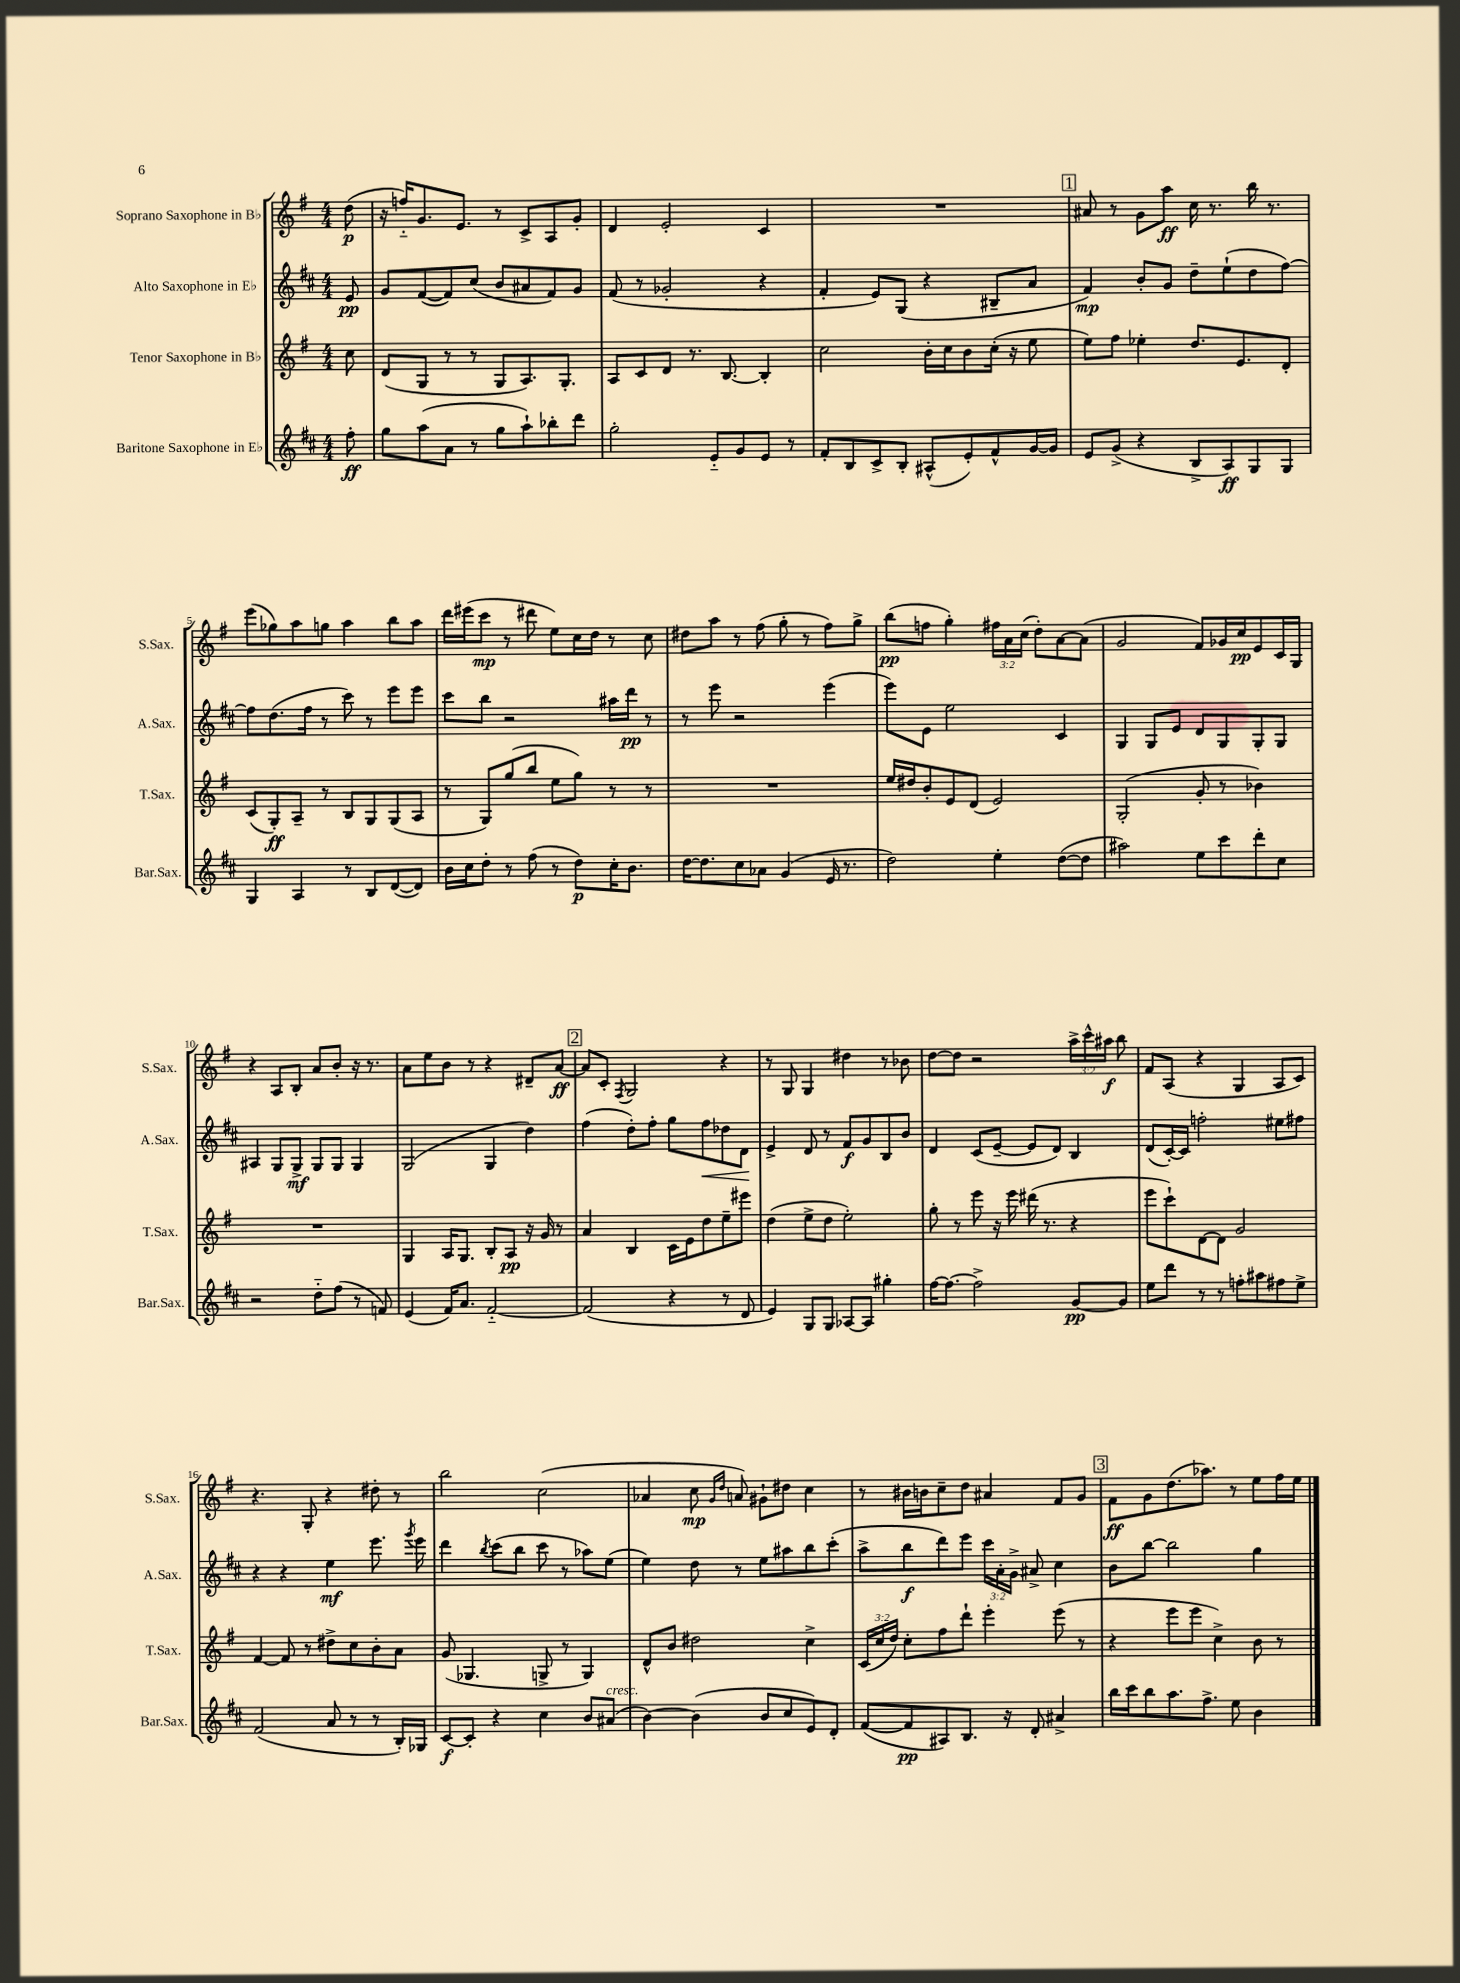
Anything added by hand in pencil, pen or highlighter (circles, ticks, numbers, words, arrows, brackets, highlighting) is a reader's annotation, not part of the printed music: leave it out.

**kern	**dynam	**kern	**dynam	**kern	**dynam	**kern	**dynam
*part4	*part4	*part3	*part3	*part2	*part2	*part1	*part1
*staff4	*staff4	*staff3	*staff3	*staff2	*staff2	*staff1	*staff1
*I"Baritone Saxophone in E♭	*	*I"Tenor Saxophone in B♭	*	*I"Alto Saxophone in E♭	*	*I"Soprano Saxophone in B♭	*
*I'Bar.Sax.	*	*I'T.Sax.	*	*I'A.Sax.	*	*I'S.Sax.	*
*clefG2	*	*clefG2	*	*clefG2	*	*clefG2	*
*k[f#c#]	*	*k[f#]	*	*k[f#c#]	*	*k[f#]	*
*M4/4	*	*M4/4	*	*M4/4	*	*M4/4	*
=	=	=	=	=	=	=	=
8ff#'\	ff	8cc\	.	8e/	pp	(8dd\	p
=1	=1	=1	=1	=1	=1	=1	=1
8gg\L	.	(8d/L	.	8g/L	.	16r	.
.	.	.	.	.	.	16ffn/KL)	.
(8aa\	.	8G/J	.	([8f#/	.	8.g/	.
8a\J	.	8r	.	8f#/])	.	.	.
.	.	.	.	.	.	8.e/J	.
8r	.	8r	.	(8cc#/J	.	.	.
8gg\L	.	8G/L	.	8b/L	.	8r	.
8aa`\)	.	8.A/)	.	8a#X/	.	8c^/L	.
8bb-X'\	.	.	.	8f#/)	.	8A/	.
.	.	8.G'/J	.	.	.	.	.
8ddd\J	.	.	.	8g/J	.	8g'/J	.
=2	=2	=2	=2	=2	=2	=2	=2
2gg'\	.	8A/L	.	(8f#/	.	4d/	.
.	.	8c/	.	8r	.	.	.
.	.	8d/J	.	2g-X'/	.	2e'/	.
.	.	8.r	.	.	.	.	.
8e/L	.	.	.	.	.	.	.
.	.	[8.B/	.	.	.	.	.
8g/	.	.	.	.	.	.	.
8e/J	.	4B'/]	.	4r	.	4c/	.
8r	.	.	.	.	.	.	.
=3	=3	=3	=3	=3	=3	=3	=3
8f#'/L	.	2cc\	.	4f#'/	.	1r	.
8B/	.	.	.	.	.	.	.
8c#^/	.	.	.	8e/L)	.	.	.
8B'/J	.	.	.	(8G/J	.	.	.
(8A#X^^/L	.	16b'\LL	.	4r	.	.	.
.	.	16cc\J	.	.	.	.	.
8e'/)	.	8b\	.	.	.	.	.
8f#^^/	.	(16cc'\Jk	.	8B#X~/L	.	.	.
.	.	16r	.	.	.	.	.
[16g/L	.	8ee\	.	8a/J	.	.	.
16g/JJ]	.	.	.	.	.	.	.
!!LO:REH:place=s1:t=1
=4	=4	=4	=4	=4	=4	=4	=4
8e/L	.	8ee\L)	.	4f#/)	mp	8a#X/	.
(8g^/J	.	8ff#\J	.	.	.	8r	.
4r	.	4ee-X'\	.	8b'/L	.	8g\L	.
.	.	.	.	8g/J	.	8aa\J	ff
8B^/L	.	8.dd/L	.	8dd~\L	.	16cc\	.
.	.	.	.	.	.	8.r	.
8A/)	ff	.	.	(8ee`\	.	.	.
.	.	8.e/	.	.	.	.	.
8G/	.	.	.	8dd\	.	16bb\	.
.	.	.	.	.	.	8.r	.
8G/J	.	8d'/J	.	[8ff#\J)	.	.	.
!!LO:LB:g=z
=5	=5	=5	=5	=5	=5	=5	=5
4G/	.	(8c/L	.	8ff#\L]	.	(8eee\L	.
.	.	8G'/)	ff	(8.dd\	.	8gg-X\)	.
4A/	.	8A~/J	.	.	.	8aa\	.
.	.	.	.	16ff#\Jk	.	.	.
.	.	8r	.	8r	.	8ggn\J	.
8r	.	8B/L	.	8ccc#\)	.	4aa\	.
8B/L	.	8G/	.	8r	.	.	.
([8d/	.	(8G/	.	8eee\L	.	8bb\L	.
8d/J])	.	8A/J	.	8eee\J	.	8aa\J	.
=6	=6	=6	=6	=6	=6	=6	=6
16b\LL	.	8r	.	8ccc#\L	.	16ddd\LL	.
16cc#\J	.	.	.	.	.	(16eee#X\J	.
8dd'\J	.	8G/L)	.	8bb\J	.	8ccc\J	mp
8r	.	(8gg/	.	2r	.	8r	.
(8ff#\	.	8bb/J	.	.	.	8ddd#X\	.
8r	.	8ee\L	.	.	.	8ee\L)	.
8dd\L)	p	8gg\J)	.	.	.	16cc\L	.
.	.	.	.	.	.	16dd\JJ	.
16cc#'\K	.	8r	.	16aa#X\LL	.	8r	.
8.b\J	.	.	.	16ddd\JJ	pp	.	.
.	.	8r	.	8r	.	8cc\	.
=7	=7	=7	=7	=7	=7	=7	=7
[16dd\KL	.	1r	.	8r	.	8dd#X\L	.
8.dd\]	.	.	.	.	.	.	.
.	.	.	.	8eee\	.	8aa\J	.
8cc#\	.	.	.	2r	.	8r	.
8a-X\J	.	.	.	.	.	(8ff#\	.
(4g/	.	.	.	.	.	8gg'\	.
.	.	.	.	.	.	8r	.
16e/	.	.	.	(4eee\	.	8ff#\L)	.
8.r	.	.	.	.	.	.	.
.	.	.	.	.	.	8gg^\J	.
=8	=8	=8	=8	=8	=8	=8	=8
2dd\)	.	16ee/LL	.	8eee\L)	.	(8bb\L	pp
.	.	16dd#X/J	.	.	.	.	.
.	.	8b'/	.	8e\J	.	8ffn\J	.
.	.	8e/	.	2ee\	.	4gg'\)	.
.	.	(8d/J	.	.	.	.	.
4ee'\	.	2e/)	.	.	.	24ff#X\LL	.
.	.	.	.	.	.	24a\	.
.	.	.	.	.	.	(24cc\JJ	.
.	.	.	.	.	.	8dd'\L)	.
([8dd\L	.	.	.	4c#/	.	[8a\	.
8dd\J]	.	.	.	.	.	(8a\J]	.
=9	=9	=9	=9	=9	=9	=9	=9
2aa#X\)	.	(2G'/	.	4G/	.	2g/	.
.	.	.	.	8G/L	.	.	.
.	.	.	.	8e/J	.	.	.
8ee\L	.	8g'/	.	8d/L	.	8f#/L)	.
8ccc#\	.	8r	.	8G/	.	16g-X/L	.
.	.	.	.	.	.	16cc/J	pp
8ddd'\	.	4b-X\)	.	8G'/	.	8e/	.
8cc#\J	.	.	.	8G/J	.	16c/L	.
.	.	.	.	.	.	16G/JJ	.
!!LO:LB:g=z
=10	=10	=10	=10	=10	=10	=10	=10
2r	.	1r	.	4A#X/	.	4r	.
.	.	.	.	8G/L	.	8A/L	.
.	.	.	.	8G^/J	mf	8B'/J	.
8dd\L	.	.	.	8G/L	.	8a/L	.
(8ff#\J	.	.	.	8G/J	.	8b'/J	.
8r	.	.	.	4G/	.	16r	.
.	.	.	.	.	.	8.r	.
8fn/)	.	.	.	.	.	.	.
=11	=11	=11	=11	=11	=11	=11	=11
(4e/	.	4G/	.	(2G/	.	8a\L	.
.	.	.	.	.	.	8ee\	.
16f#/KL)	.	16A/KL	.	.	.	8b\J	.
8.a/J	.	8.G/J	.	.	.	.	.
.	.	.	.	.	.	8r	.
[2f#/	.	8B'/L	.	4G/	.	4r	.
.	.	8A/J	pp	.	.	.	.
.	.	16r	.	4dd\)	.	8d#X~/L	.
.	.	16g/	.	.	.	.	.
.	.	8r	.	.	.	[8a/J	ff
!!LO:REH:place=s1:t=2
=12	=12	=12	=12	=12	=12	=12	=12
(2f#/]	.	4a/	.	(4ff#\	.	8a/L]	.
.	.	.	.	.	.	8c'/J	.
.	.	.	.	.	.	8qF#/	.
.	.	4B/	.	8dd'\L)	.	2G/	.
.	.	.	.	8ff#'\J	.	.	.
4r	.	16c\LL	.	8gg\L	.	.	.
.	.	16e\J	.	.	.	.	.
!	!	!	!	!	!LO:HP:b	!	!
.	.	8dd\	.	8ff#\	<	.	.
8r	.	8ee~\	.	8dd-X\	.	4r	.
8d/	.	8eee#X\J	.	8d\J	.	.	.
.	.	.	.	.	[	.	.
=13	=13	=13	=13	=13	=13	=13	=13
4e/)	.	(4dd\	.	4e^/	.	8r	.
.	.	.	.	.	.	8G/	.
8G/L	.	8ee^\L	.	8d/	.	4G/	.
8G/J	.	8dd\J	.	8r	.	.	.
[8A-X/L	.	2ee'\)	.	8f#/L	f	4dd#X\	.
8A-/J]	.	.	.	8g/	.	.	.
4gg#X'\	.	.	.	8B/	.	8r	.
.	.	.	.	8b/J	.	8b-X\	.
=14	=14	=14	=14	=14	=14	=14	=14
[16ff#\KL	.	8gg'\	.	4d/	.	[8dd\L	.
8.ff#\J_	.	.	.	.	.	.	.
.	.	8r	.	.	.	8dd\J]	.
2ff#^\]	.	8eee\	.	(8c#/L	.	2r	.
.	.	16r	.	[8e~/J	.	.	.
.	.	16eee\	.	.	.	.	.
.	.	(16ddd#X\	.	8e/L]	.	.	.
.	.	8.r	.	.	.	.	.
.	.	.	.	8d/J)	.	.	.
[8g/L	pp	4r	.	4B/	.	24aa^\LL	.
.	.	.	.	.	.	24ccc^^\	.
.	.	.	.	.	.	24aa#X\JJ	f
8g/J]	.	.	.	.	.	8bb\	.
=15	=15	=15	=15	=15	=15	=15	=15
8ee\L	.	8eee\L	.	(8d/L	.	8f#/L	.
8ddd\J	.	8ccc`\)	.	[16c#'/L)	.	(8A/J	.
.	.	.	.	16c#/JJ]	.	.	.
8r	.	[8d\	.	2ffn'\	.	4r	.
8r	.	8d\J]	.	.	.	.	.
8ffn'\L	.	2g/	.	.	.	4G/	.
8aa#X\	.	.	.	.	.	.	.
8ff#X\	.	.	.	8ee#X\L	.	8A/L	.
8ee^\J	.	.	.	8ff#X\J	.	8c/J)	.
!!LO:LB:g=z
=16	=16	=16	=16	=16	=16	=16	=16
(2f#/	.	[4f#/	.	4r	.	4.r	.
.	.	8f#/]	.	4r	.	.	.
.	.	8r	.	.	.	8G'/	.
8a/	.	8dd#X^\L	.	4ee\	mf	4r	.
8r	.	8cc\	.	.	.	.	.
8r	.	8b'\	.	8.eee\	.	8dd#X'\	.
16B'/LL)	.	8a\J	.	.	.	8r	.
.	.	.	.	8qggg/	.	.	.
16G-X/JJ	.	.	.	16eee\	.	.	.
=17	=17	=17	=17	=17	=17	=17	=17
[8c#/L	f	(8g/	.	4ddd\	.	2bb\	.
8c#'/J]	.	4.G-X/	.	.	.	.	.
.	.	.	.	8qbb/	.	.	.
4r	.	.	.	(8ccc#\L	.	.	.
.	.	.	.	8bb\J	.	.	.
4cc#\	.	8Gn^/	.	8ccc#\	.	(2cc\	.
.	.	8r	.	8r	.	.	.
8b/L	.	4G/)	.	8aa-X\L)	.	.	.
!LO:TX:a:i:t=cresc.	!	!	!	!	!	!	!
(8a#X/J	.	.	.	(8ee\J	.	.	.
=18	=18	=18	=18	=18	=18	=18	=18
[4b\)	.	8d^^/L	.	4ee\)	.	4a-X/	.
.	.	8b/J	.	.	.	.	.
(4b\]	.	2dd#X\	.	8dd\	.	8cc\	mp
.	.	.	.	.	.	16qqg/LL	.
.	.	.	.	.	.	16qqdd/JJ	.
.	.	.	.	8r	.	8an/)	.
8b/L	.	.	.	8ee\L	.	8g#X`\L	.
8cc#/	.	.	.	8aa#X\	.	8dd#X\J	.
8e/)	.	4cc^\	.	8bb\	.	4cc\	.
8d'/J	.	.	.	(8ccc#'\J	.	.	.
=19	=19	=19	=19	=19	=19	=19	=19
([8f#/L	.	(24c/LL	.	8aa^\L	.	8r	.
.	.	24cc/	.	.	.	.	.
.	.	24dd/JJ)	.	.	.	.	.
8f#/]	pp	8cc'\L	.	8bb\	f	16b#X\LL	.
.	.	.	.	.	.	16bn\J	.
8A#X/)	.	8ff#\	.	8ddd\)	.	8cc~\	.
8.B/J	.	8ddd`\J	.	8eee\J	.	8dd\J	.
.	.	4eee'\	.	24ccc#\LL	.	4a#X/	.
.	.	.	.	24a'\	.	.	.
16r	.	.	.	.	.	.	.
.	.	.	.	24g^\JJ	.	.	.
8d'/	.	.	.	8a#X^/	.	.	.
4a#X^/	.	(8eee\	.	4cc#\	.	8f#/L	.
.	.	8r	.	.	.	8g/J	.
!!LO:REH:place=s1:t=3
=20	=20	=20	=20	=20	=20	=20	=20
16bb\LL	.	4r	.	8b\L	.	8f#\L	ff
16ccc#\J	.	.	.	.	.	.	.
8bb\	.	.	.	[8bb\J	.	8g\	.
8.aa\	.	8eee\L	.	2bb\]	.	(8.dd\	.
.	.	8eee\J	.	.	.	.	.
8.ff#^\J	.	.	.	.	.	8.aa-X\J)	.
.	.	4cc^\)	.	.	.	.	.
8ee\	.	.	.	.	.	8r	.
4b\	.	8b\	.	4gg\	.	8ee\L	.
.	.	8r	.	.	.	16ff#\L	.
.	.	.	.	.	.	16ee\JJ	.
==	==	==	==	==	==	==	==
*-	*-	*-	*-	*-	*-	*-	*-
